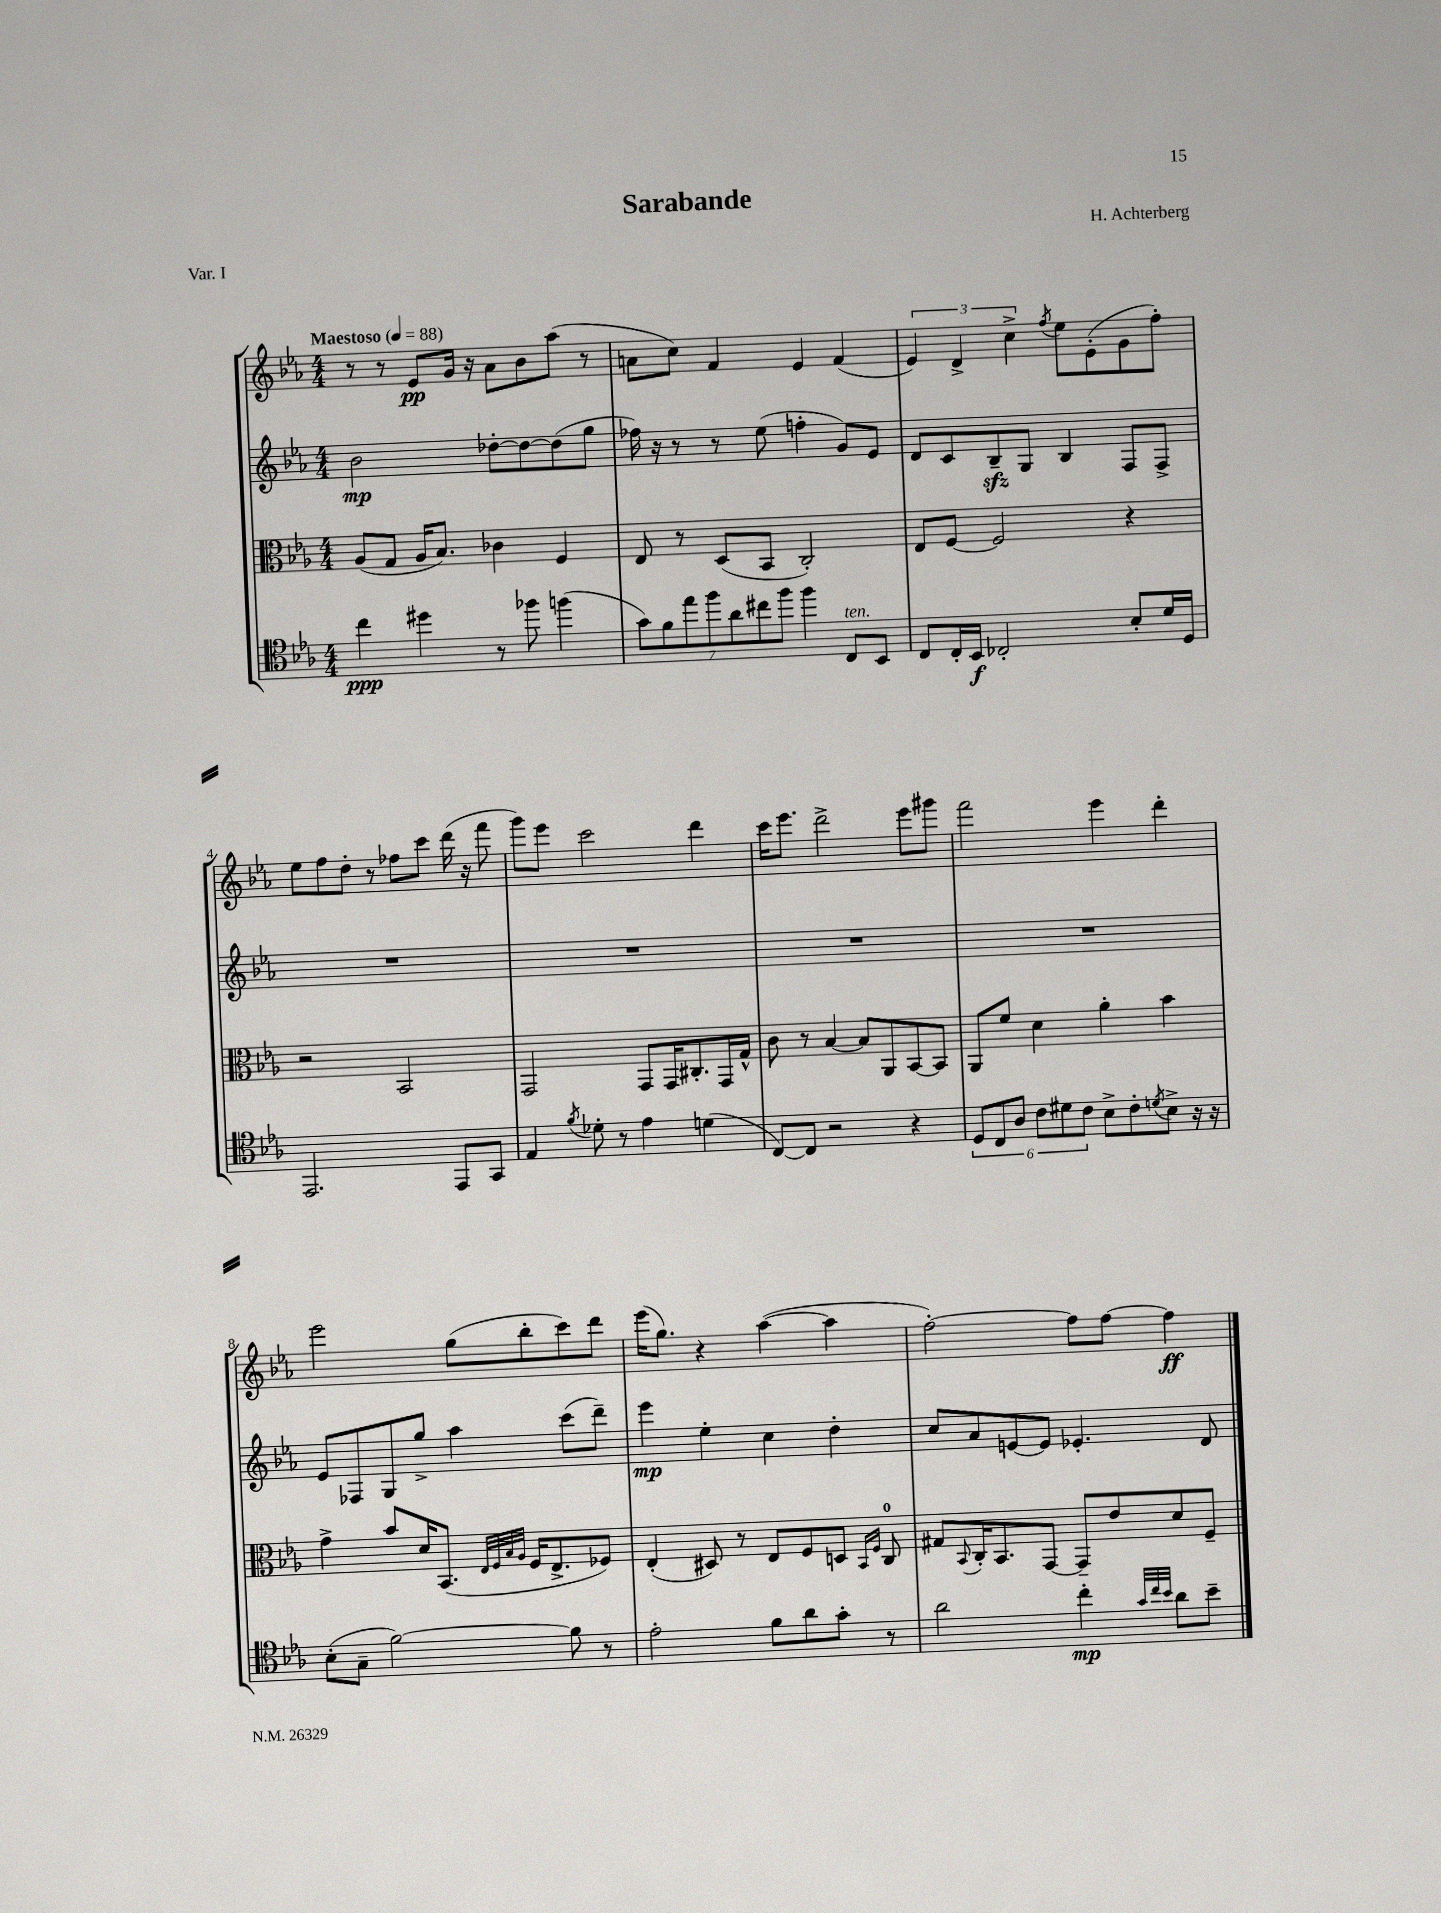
\header { title = "Sarabande" composer = "H. Achterberg" piece = "Var. I" }
<<
\new StaffGroup <<
\new Staff = "s0" {
    \clef treble \key ees \major \numericTimeSignature \time 4/4 \tempo "Maestoso" 4 = 88
    r8 r8 ees'8\pp g'16 r16 aes'8 bes'8 aes''8( r8 |
    a'8 c''8) f'4 ees'4 f'4( |
    \tuplet 3/2 { ees'4) d'4-> c''4-> } \acciaccatura { f''8 } ees''8 ees'8-.( g'8 f''8-.) |
    ees''8 f''8 d''8-. r8 fes''8 c'''8 d'''16( r16 f'''8 |
    g'''8) ees'''8 c'''2 d'''4 |
    c'''16 ees'''8. d'''2-> ees'''8 gis'''8 |
    f'''2 ees'''4 d'''4-. |
    ees'''2 g''8( bes''8-. c'''8) d'''8 |
    ees'''16( g''8.) r4 aes''4~( aes''4 |
    f''2~-.) f''8 f''8~ f''4\ff \bar "|." |
}
\new Staff = "s1" {
    \clef treble \key ees \major \numericTimeSignature \time 4/4
    bes'2\mp des''8~-. des''8~ des''8( g''8 |
    fes''16) r16 r8 r8 ees''8( f''4-. g'8) ees'8 |
    d'8 c'8 bes8--\sfz g8 bes4 f8 f8-> |
    R1 |
    R1 |
    R1 |
    R1 |
    ees'8 fes8 g8 g''8-> aes''4 c'''8( d'''8--) |
    ees'''4\mp ees''4-. c''4 d''4-. |
    c''8 aes'8 e'8~ e'8 ees'4.-. d'8 \bar "|." |
}
\new Staff = "s2" {
    \clef alto \key ees \major \numericTimeSignature \time 4/4
    aes8( g8 aes16 bes8.) ces'4 f4 |
    ees8 r8 d8( bes,8 c2-.) |
    ees8 f8~ f2 r4 |
    r2 bes,2 |
    g,2 g,8 g,16 cis8.-. g,16 g16-^ |
    c'8 r8 bes4~ bes8 aes,8 bes,8~ bes,8 |
    aes,8 f'8 d'4 aes'4-. bes'4 |
    g'4-> bes'8 d'16 bes,8.( \grace { ees32 f32 bes32 aes32 } f16 ees8.-> fes8) |
    ees4-.( dis8) r8 ees8 f8 d8 \grace { bes,16 f16 } c8-0 |
    gis8 \appoggiatura { bes,8 } c16-. bes,8. g,8~ g,8-- ees'8 d'8 f8-- \bar "|." |
}
\new Staff = "s3" {
    \clef tenor \key ees \major \numericTimeSignature \time 4/4
    c''4\ppp dis''4 r8 fes''8 f''4( |
    \tuplet 7/4 { g'8) f'8 ees''8 f''8 aes'8 cis''8 f''8 } f''4 c8^\markup { \italic "ten." } bes,8 |
    c8 c16-. bes,16\f ces2-. bes8-. d'16 d16 |
    ees,2. ees,8 g,8 |
    ees4 \acciaccatura { f'8 } des'8-. r8 ees'4 d'4( |
    c8~) c8 r2 r4 |
    \tuplet 6/4 { d8 c8 aes8 c'8 dis'8 c'8 } bes8-> c'8-. \acciaccatura { d'8 } bes8-> r16 r16 |
    bes8-.( g8-- f'2~) f'8 r8 |
    ees'2-. f'8 aes'8 g'8-. r8 |
    aes'2 c''4-.\mp \grace { g'32 c''32 bes'32 } aes'8 bes'8-- \bar "|." |
}
>>
>>
